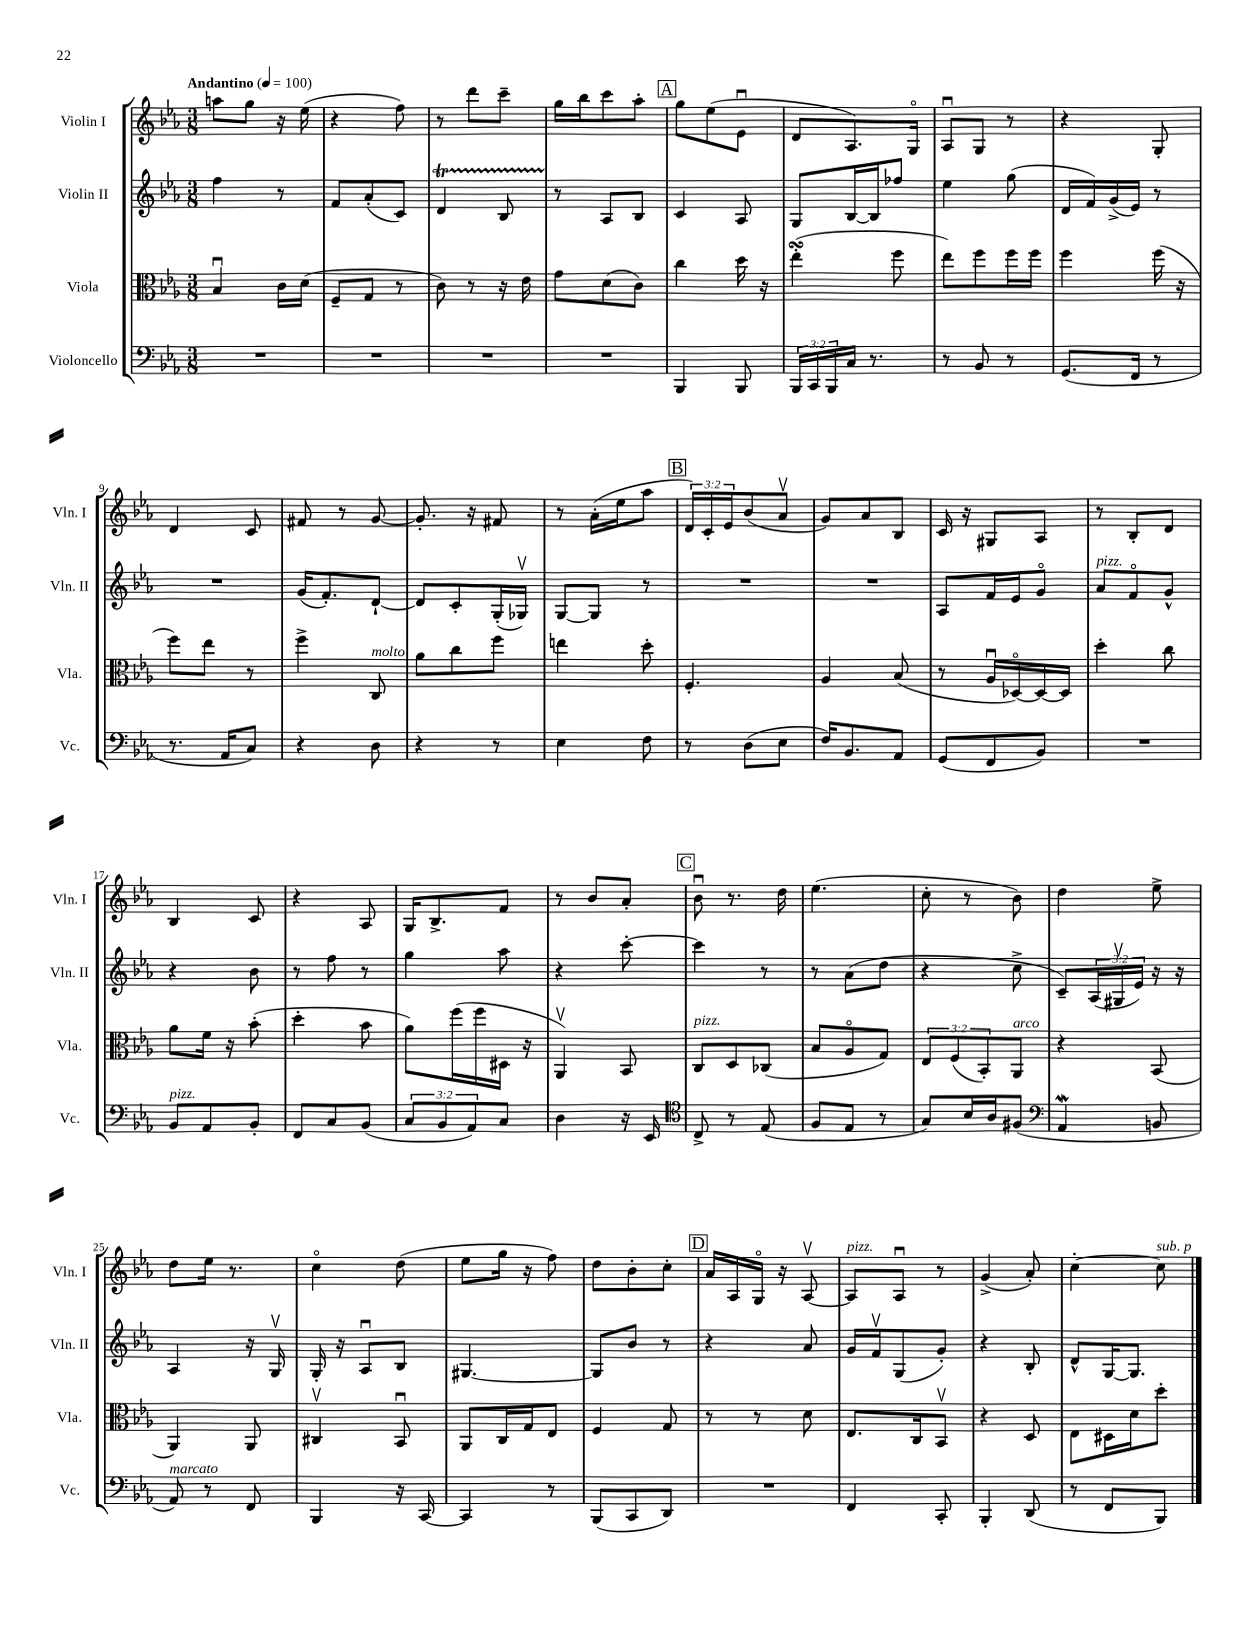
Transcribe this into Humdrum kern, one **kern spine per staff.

**kern	**kern	**kern	**kern
*part4	*part3	*part2	*part1
*staff4	*staff3	*staff2	*staff1
*I"Violoncello	*I"Viola	*I"Violin II	*I"Violin I
*I'Vc.	*I'Vla.	*I'Vln. II	*I'Vln. I
*clefF4	*clefC3	*clefG2	*clefG2
*k[b-e-a-]	*k[b-e-a-]	*k[b-e-a-]	*k[b-e-a-]
*M3/8	*M3/8	*M3/8	*M3/8
*MM100	*MM100	*MM100	*MM100
=1	=1	=1	=1
!	!	!	!LO:TX:a:B:t=Andantino
4.r	4B-u/	4ff\	8aan\L
.	.	.	8gg\J
.	16c\LL	8r	16r
.	(16d\JJ	.	(16ee-\
=2	=2	=2	=2
4.r	8F~/L	8f/L	4r
.	8G/J	(8a-'/	.
.	8r	8c/J)	8ff\)
=3	=3	=3	=3
4.r	8c\)	4dt/	8r
.	8r	.	8ddd\L
.	16r	8B-TTT/	8ccc~\J
.	16e-\	.	.
=4	=4	=4	=4
4.r	8g\L	8r	16gg\LL
.	.	.	16bb-\J
.	(8d\	8A-/L	8ccc\
.	8c\J)	8B-/J	8aa-'\J
!!LO:REH:place=s1:t=A
=5	=5	=5	=5
4BBB-/	4cc\	4c/	8gg\L
.	.	.	(8ee-\
8BBB-/	16dd\	8A-/	8e-u\J
.	16r	.	.
=6	=6	=6	=6
24BBB-/LL	(4ee-sSSs'\	8G/L	8d/L
24CC/	.	.	.
24BBB-/	.	.	.
16C/JJ	.	[16B-/L	8.A-/)
8.r	.	16B-/J]	.
.	8ff\	8ff-X/J	.
.	.	.	16G/Jk
=7	=7	=7	=7
8r	8ee-\L)	4ee-\	8A-u/L
8BB-/	8ff\	.	8G/J
8r	16ff\L	(8gg\	8r
.	16ff\JJ	.	.
=8	=8	=8	=8
(8.GG/L	4ff\	16d/LL	4r
.	.	16f/)	.
.	.	(16g^/	.
16FF/Jk	.	16e-/JJ)	.
8r	(16ff\	8r	8G'/
.	16r	.	.
!!LO:LB:g=z
=9	=9	=9	=9
8.r	8ff\L)	4.r	4d/
.	8ee-\J	.	.
16AA-/KL	.	.	.
8C/J)	8r	.	8c/
=10	=10	=10	=10
4r	4ff^\	(16g/KL	8f#X/
.	.	8.f'/)	.
.	.	.	8r
!	!LO:TX:a:i:t=molto	!	!
8D\	8C/	[8d`/J	[8g/
=11	=11	=11	=11
4r	8a-\L	8d/L]	8.g'/]
.	8cc\	8c'/	.
.	.	.	16r
8r	8ff\J	(16G'/L	8f#X/
.	.	16G-Xv/JJ)	.
=12	=12	=12	=12
4E-\	4een\	[8G/L	8r
.	.	8G/J]	(16a-'\LL
.	.	.	16ee-\J
8F\	8dd'\	8r	8aa-\J
!!LO:REH:place=s1:t=B
=13	=13	=13	=13
8r	4.F'/	4.r	24d/LL)
.	.	.	24c'/
.	.	.	24e-/J
(8D\L	.	.	(8b-/
8E-\J	.	.	8a-v/J
=14	=14	=14	=14
16F/KL)	4A-/	4.r	8g/L)
8.BB-/	.	.	.
.	.	.	8a-/
8AA-/J	(8B-/	.	8B-/J
=15	=15	=15	=15
(8GG/L	8r	8A-/L	16c/
.	.	.	16r
8FF/	16A-u/LL	16f/L	8G#X/L
.	[16D-X/)	16e-/J	.
8BB-/J)	16D-/_	8g/J	8A-/J
.	16D-/JJ]	.	.
=16	=16	=16	=16
!	!	!LO:TX:a:i:t=pizz.	!
4.r	4dd'\	8a-/L	8r
.	.	8f/	8B-'/L
.	8cc\	8g^^/J	8d/J
!!LO:LB:g=z
=17	=17	=17	=17
!LO:TX:a:i:t=pizz.	!	!	!
8BB-/L	8a-\L	4r	4B-/
8AA-/	16f\Jk	.	.
.	16r	.	.
8BB-'/J	(8b-'\	8b-\	8c/
=18	=18	=18	=18
8FF/L	4dd'\	8r	4r
8C/	.	8ff\	.
(8BB-/J	8b-\	8r	8A-/
=19	=19	=19	=19
12C/L	8a-\L)	4gg\	16G/KL
.	.	.	8.B-^/
12BB-/	.	.	.
.	(16ff\L	.	.
12AA-/)	.	.	.
.	16ff\	.	.
8C/J	16D#X\JJ	8aa-\	8f/J
.	16r	.	.
=20	=20	=20	=20
4D\	4AA-v/)	4r	8r
.	.	.	8b-/L
16r	8BB-/	[8ccc'\	8a-'/J
16EE-/	.	.	.
!!LO:REH:place=s1:t=C
=21	=21	=21	=21
*clefC4	*	*	*
!	!LO:TX:a:i:t=pizz.	!	!
8C^/	8C/L	4ccc\]	8b-u\
8r	8D/	.	8.r
(8E-/	(8C-X/J	8r	.
.	.	.	16dd\
=22	=22	=22	=22
8F/L	8B-/L	8r	(4.ee-\
8E-/J	8A-/	(8a-\L	.
8r	8G/J)	8dd\J	.
=23	=23	=23	=23
8G/L)	12E-/L	4r	8cc'\
.	(12F/	.	.
16B-/L	.	.	8r
.	12BB-'/)	.	.
16A-/J	.	.	.
!	!LO:TX:a:i:t=arco	!	!
(8F#X/J	8AA-/J	8cc^\	8b-\)
=24	=24	=24	=24
*clefF4	*	*	*
4AA-w/	4r	8c~/L)	4dd\
.	.	(24A-/L	.
.	.	24G#Xv/	.
.	.	24e-/JJ)	.
8BBn/	(8BB-/	16r	8ee-^\
.	.	16r	.
!!LO:LB:g=z
=25	=25	=25	=25
!LO:TX:a:i:t=marcato	!	!	!
8AA-/)	4AA-/)	4A-/	8dd\L
8r	.	.	16ee-\Jk
.	.	.	8.r
8FF/	8AA-/	16r	.
.	.	16Gv/	.
=26	=26	=26	=26
4BBB-/	4C#Xv/	16G'/	4cc\
.	.	16r	.
.	.	8A-u/L	.
16r	8BB-u/	8B-/J	(8dd\
[16CC/	.	.	.
=27	=27	=27	=27
4CC/]	8AA-/L	[4.G#X/	8ee-\L
.	16C/L	.	16gg\Jk
.	16G/J	.	16r
8r	8E-/J	.	8ff\)
=28	=28	=28	=28
(8BBB-/L	4F/	8G#/L]	8dd\L
8CC/	.	8b-/J	8b-'\
8DD/J)	8G/	8r	8cc'\J
!!LO:REH:place=s1:t=D
=29	=29	=29	=29
4.r	8r	4r	16a-/LL
.	.	.	16A-/
.	8r	.	16G/JJ
.	.	.	16r
.	8d\	8a-/	[8A-v/
=30	=30	=30	=30
!	!	!	!LO:TX:a:i:t=pizz.
4FF/	8.E-/L	16g/LL	8A-/L]
.	.	16fv/J	.
.	.	(8G/	8A-u/J
.	16C/k	.	.
8CC'/	8BB-v/J	8g'/J)	8r
=31	=31	=31	=31
4BBB-'/	4r	4r	(4g^/
(8DD/	8D/	8B-'/	8a-'/)
=32	=32	=32	=32
8r	8E-\L	8d^^/L	[4cc'\
8FF/L	16D#X\L	[16G/K	.
.	16d\J	8.G/J]	.
!	!	!	!LO:TX:a:i:t=sub. p
8BBB-/J)	8dd'\J	.	8cc\]
==	==	==	==
*-	*-	*-	*-
